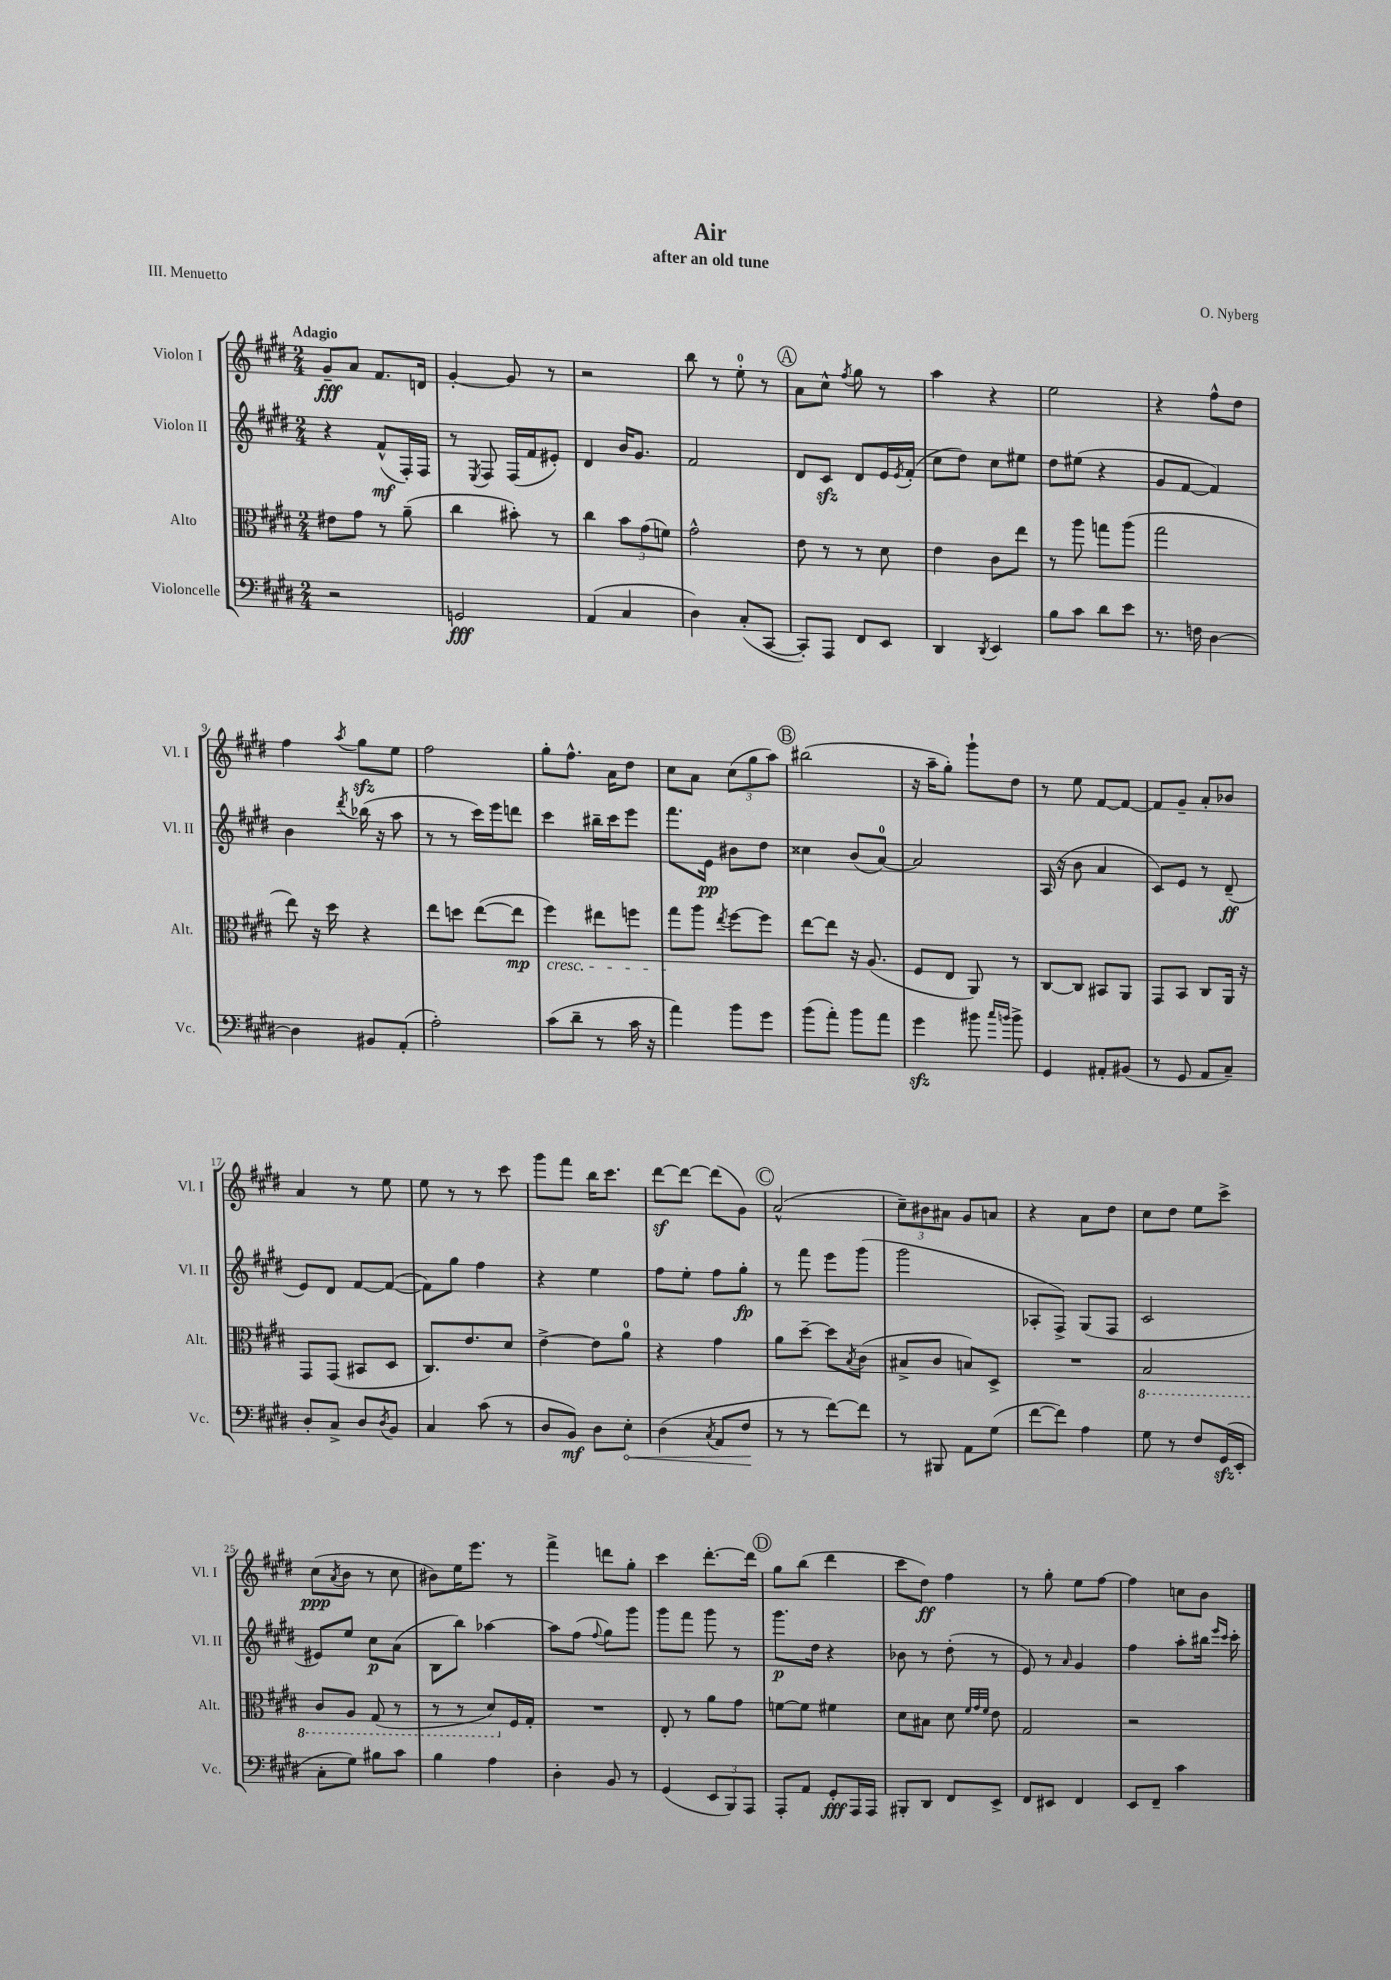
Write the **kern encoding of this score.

**kern	**dynam	**kern	**dynam	**kern	**dynam	**kern	**dynam
*part4	*part4	*part3	*part3	*part2	*part2	*part1	*part1
*staff4	*staff4	*staff3	*staff3	*staff2	*staff2	*staff1	*staff1
*I"Violoncelle	*	*I"Alto	*	*I"Violon II	*	*I"Violon I	*
*I'Vc.	*	*I'Alt.	*	*I'Vl. II	*	*I'Vl. I	*
*clefF4	*	*clefC3	*	*clefG2	*	*clefG2	*
*k[f#c#g#d#]	*	*k[f#c#g#d#]	*	*k[f#c#g#d#]	*	*k[f#c#g#d#]	*
*M2/4	*	*M2/4	*	*M2/4	*	*M2/4	*
=1	=1	=1	=1	=1	=1	=1	=1
!	!	!	!	!	!	!LO:TX:a:B:t=Adagio	!
2r	.	8e#X\L	.	4r	.	8g#~/L	fff
.	.	8g#\J	.	.	.	8a/J	.
.	.	8r	.	(8f#^^/L	mf	8.f#/L	.
.	.	(8a~\	.	16F#'/L)	.	.	.
.	.	.	.	16F#/JJ	.	16dn/Jk	.
=2	=2	=2	=2	=2	=2	=2	=2
2GGn/	fff	4cc#\	.	8r	.	[4g#'/	.
.	.	.	.	8qE/	.	.	.
.	.	.	.	8F#/	.	.	.
.	.	8b#X'\)	.	(16F#/LL	.	8g#/]	.
.	.	.	.	16f#/J	.	.	.
.	.	8r	.	8e#X'/J)	.	8r	.
=3	=3	=3	=3	=3	=3	=3	=3
(4AA/	.	4cc#\	.	4d#/	.	2r	.
4C#/	.	12b\L	.	16b/KL	.	.	.
.	.	.	.	8.g#/J	.	.	.
.	.	(12g#\	.	.	.	.	.
.	.	12fn\J)	.	.	.	.	.
=4	=4	=4	=4	=4	=4	=4	=4
4D#\)	.	2g#^^\	.	2f#/	.	8bb\	.
.	.	.	.	.	.	8r	.
(8C#'/L	.	.	.	.	.	8ee'\	.
[8CC#/J	.	.	.	.	.	8r	.
!!LO:REH:place=s1:t=A
=5	=5	=5	=5	=5	=5	=5	=5
8CC#'/L])	.	8e\	.	8d#/L	.	8a\L	.
8AAA/J	.	8r	.	8c#zz/J	.	8cc#^^\J	.
.	.	.	.	.	.	8qff#/	.
8FF#/L	.	8r	.	8d#/L	.	8gg#\	.
8EE/J	.	8d#\	.	16e/L	.	8r	.
.	.	.	.	8qe/	.	.	.
.	.	.	.	(16f#'/JJ	.	.	.
=6	=6	=6	=6	=6	=6	=6	=6
4DD#/	.	4e\	.	8cc#\L	.	4aa\	.
.	.	.	.	8dd#\J)	.	.	.
8qDD#/	.	.	.	.	.	.	.
4EE/	.	8c#\L	.	8cc#\L	.	4r	.
.	.	8ee\J	.	8ee#X\J	.	.	.
=7	=7	=7	=7	=7	=7	=7	=7
8B\L	.	8r	.	8dd#\L	.	2ee\	.
8c#\J	.	8aa\	.	(8ee#X\J	.	.	.
8d#\L	.	8ggn\L	.	4r	.	.	.
8e\J	.	(8aa\J	.	.	.	.	.
=8	=8	=8	=8	=8	=8	=8	=8
8.r	.	2gg#\	.	8g#/L	.	4r	.
.	.	.	.	[8f#/J	.	.	.
16Fn\	.	.	.	.	.	.	.
[4D#\	.	.	.	4f#/])	.	8ff#^^\L	.
.	.	.	.	.	.	8dd#\J	.
!!LO:LB:g=z
=9	=9	=9	=9	=9	=9	=9	=9
4D#\]	.	8ee\)	.	4b\	.	4ff#\	.
.	.	16r	.	.	.	.	.
.	.	16dd#\	.	.	.	.	.
.	.	.	.	8qddd#/	.	8qaa/	.
8BB#X/L	.	4r	.	(16bb-X\	.	8gg#zz\L	.
.	.	.	.	16r	.	.	.
(8AA'/J	.	.	.	8aa\	.	8ee\J	.
=10	=10	=10	=10	=10	=10	=10	=10
2A'\)	.	8ee\L	.	8r	.	2ff#\	.
.	.	8ddn\J	.	8r	.	.	.
.	.	([8ee\L	.	16ccc#\LL)	.	.	.
.	.	.	.	16eee\J	.	.	.
.	.	8ee\J]	mp	8dddn\J	.	.	.
=11	=11	=11	=11	=11	=11	=11	=11
!	!	!LO:TX:b:i:t=cresc.	!	!	!	!	!
(8c#\L	.	4ff#\)	.	4ccc#\	.	8gg#'\L	.
8d#~\J	.	.	.	.	.	8.ff#^^\J	.
8r	.	8ee#X\L	.	16bb#X~\LL	.	.	.
.	.	.	.	16ccc#\J	.	16a\KL	.
16c#\	.	8ffn\J	.	8eee\J	.	8dd#\J	.
16r	.	.	.	.	.	.	.
=12	=12	=12	=12	=12	=12	=12	=12
4a\)	.	8gg#\L	.	8.fff#\L	.	8cc#\L	.
.	.	8aa\J	.	.	.	8a\J	.
.	.	.	.	16e\Jk	pp	.	.
.	.	8qee/	.	.	.	.	.
8b\L	.	[8ff#\L	.	8b#X\L	.	(12cc#\L	.
.	.	.	.	.	.	12gg#\	.
8g#\J	.	8ff#\J]	.	8dd#\J	.	.	.
.	.	.	.	.	.	12aa\J)	.
!!LO:REH:place=s1:t=B
=13	=13	=13	=13	=13	=13	=13	=13
(8b\L	.	[8ee\L	.	4cc##X\	.	(2bb#X\	.
8a'\J)	.	8ee\J]	.	.	.	.	.
8b\L	.	16r	.	(8b/L	.	.	.
.	.	(8.A/	.	.	.	.	.
8a\J	.	.	.	[8a/J)	.	.	.
=14	=14	=14	=14	=14	=14	=14	=14
4g#zz\	.	8F#/L	.	2a/]	.	16r	.
.	.	.	.	.	.	16aa~\KL	.
.	.	8E/J	.	.	.	8gg#'\J)	.
8b#X\	.	8AA/)	.	.	.	8ggg#`\L	.
16qqcc#/LL	.	.	.	.	.	.	.
16qqbn/JJ	.	.	.	.	.	.	.
8b^\	.	8r	.	.	.	8dd#\J	.
=15	=15	=15	=15	=15	=15	=15	=15
4GG#/	.	[8C#/L	.	(16A/	.	8r	.
.	.	.	.	16r	.	.	.
.	.	8C#/J]	.	8b\	.	8ee\	.
8AA#X'/L	.	8BB#X/L	.	4a/	.	[8f#/L	.
(8BB#X/J	.	8AA/J	.	.	.	8f#/J_	.
=16	=16	=16	=16	=16	=16	=16	=16
8r	.	8GG#/L	.	8c#/L)	.	8f#/L]	.
8GG#/	.	8BB/J	.	8e/J	.	8g#~/J	.
8AA/L	.	8C#/L	.	8r	.	8a'/L	.
8C#~/J)	.	16AA/Jk	.	(8d#~/	ff	8b-X/J	.
.	.	16r	.	.	.	.	.
!!LO:LB:g=z
=17	=17	=17	=17	=17	=17	=17	=17
8D#'/L	.	8GG#/L	.	8e/L)	.	4a/	.
8C#^/J	.	(8GG#/J	.	8d#/J	.	.	.
8D#/L	.	8BB#X/L	.	[8f#/L	.	8r	.
8qD#/	.	.	.	.	.	.	.
8BB/J	.	8D#/J	.	(8f#/J_	.	8ee\	.
=18	=18	=18	=18	=18	=18	=18	=18
4C#/	.	8.C#/L)	.	8f#\L])	.	8ee\	.
.	.	.	.	8gg#\J	.	8r	.
.	.	8.e/	.	.	.	.	.
(8c#\	.	.	.	4ff#\	.	8r	.
8r	.	8d#/J	.	.	.	8ccc#\	.
=19	=19	=19	=19	=19	=19	=19	=19
8D#/L	.	[4e^\	.	4r	.	8ggg#\L	.
8BB/J)	mf	.	.	.	.	8fff#\J	.
8D#\L	.	8e\L]	.	4ee\	.	16bb\KL	.
.	.	.	.	.	.	8.ccc#\J	.
!	!LO:HP:b	!	!	!	!	!	!
8E'\J	<	8a\J	.	.	.	.	.
=20	=20	=20	=20	=20	=20	=20	=20
(4D#\	.	4r	.	8ff#\L	.	[8ddd#z\L	.
.	.	.	.	8ee'\J	.	8ddd#\J_	.
8qC#/	.	.	.	.	.	.	.
8AA/L	.	4g#\	.	8ff#\L	.	(8ddd#\L]	.
8F#/J	.	.	.	8gg#'\J	fp	8g#\J)	.
.	[	.	.	.	.	.	.
!!LO:REH:place=s1:t=C
=21	=21	=21	=21	=21	=21	=21	=21
8r	.	8a\L	.	8r	.	(2a^^/	.
8r	.	[8dd#~\J	.	8fff#\	.	.	.
[8f#\L)	.	8dd#\L]	.	8eee\L	.	.	.
.	.	8qB/	.	.	.	.	.
8f#\J]	.	(8c#\J	.	(8ggg#\J	.	.	.
=22	=22	=22	=22	=22	=22	=22	=22
8r	.	8B#X^/L	.	2ggg#\	.	12cc#~\L)	.
.	.	.	.	.	.	12b#X\	.
8BBB#X/	.	8c#/J	.	.	.	.	.
.	.	.	.	.	.	12a#X\J	.
8AA\L	.	8Bn/L)	.	.	.	8g#/L	.
(8G#\J	.	8D#^/J	.	.	.	8an/J	.
=23	=23	=23	=23	=23	=23	=23	=23
[8f#\L	.	2r	.	8A-X'/L	.	4r	.
8f#\J])	.	.	.	8F#^/J)	.	.	.
4A\	.	.	.	(8G#/L	.	8a\L	.
.	.	.	.	8F#/J	.	8dd#\J	.
=24	=24	=24	=24	=24	=24	=24	=24
*	*	*8ba	*	*	*	*	*
8G#\	.	2BB/	.	2c#/	.	8cc#\L	.
8r	.	.	.	.	.	8dd#\J	.
8F#/L	.	.	.	.	.	8ee\L	.
(16GG#zz/L	.	.	.	.	.	8ccc#^\J	.
16EE'/JJ	.	.	.	.	.	.	.
!!LO:LB:g=z
=25	=25	=25	=25	=25	=25	=25	=25
8C#'\L	.	8C#/L	.	8e#X/L)	.	(8cc#\L	ppp
.	.	.	.	.	.	8qa/	.
8G#\J)	.	8AA/J	.	8ee/J	.	8b\J	.
8B#X\L	.	(8GG#/	.	8cc#\L	p	8r	.
8c#\J	.	8r	.	(8a\J	.	8cc#\	.
=26	=26	=26	=26	=26	=26	=26	=26
4B\	.	8r	.	8B\L	.	8b#X\L)	.
.	.	8r	.	8bb\J)	.	16ee\K	.
.	.	.	.	.	.	8.eee\J	.
4A\	.	8D#/L)	.	[4aa-X\	.	.	.
*	*	*X8ba	*	*	*	*	*
.	.	16F#/L	.	.	.	8r	.
.	.	16G#'/JJ	.	.	.	.	.
=27	=27	=27	=27	=27	=27	=27	=27
4D#'\	.	2r	.	8aa-\L]	.	4fff#^\	.
.	.	.	.	(8ff#\J	.	.	.
.	.	.	.	8qqff#/	.	.	.
8BB/	.	.	.	8gg#\L)	.	8dddn\L	.
8r	.	.	.	8ggg#\J	.	8gg#'\J	.
=28	=28	=28	=28	=28	=28	=28	=28
(4GG#/	.	8E'/	.	8ggg#\L	.	4ccc#\	.
.	.	8r	.	8fff#\J	.	.	.
12EE/L	.	8a\L	.	8ggg#\	.	[8.ddd#'\L	.
12BBB/)	.	.	.	.	.	.	.
.	.	8g#\J	.	8r	.	.	.
12AAA/J	.	.	.	.	.	.	.
.	.	.	.	.	.	16ddd#\Jk]	.
!!LO:REH:place=s1:t=D
=29	=29	=29	=29	=29	=29	=29	=29
8AAA'/L	.	[8fn\L	.	8.ggg#\L	p	8gg#\L	.
8AA/J	.	8f\J]	.	.	.	(8bb\J	.
.	.	.	.	16dd#\Jk	.	.	.
8GG#'/L	fff	4f#X\	.	4r	.	4ddd#\	.
16AAA/L	.	.	.	.	.	.	.
16AAA/JJ	.	.	.	.	.	.	.
=30	=30	=30	=30	=30	=30	=30	=30
8BBB#X'/L	.	8d#\L	.	8b-X\	.	8ccc#\L	.
8DD#/J	.	8B#X\J	.	8r	.	8dd#\J)	ff
8FF#/L	.	8d#\	.	(8dd#'\	.	4ff#\	.
.	.	32qqf#/LLL	.	.	.	.	.
.	.	32qqg#/	.	.	.	.	.
.	.	32qqf#/JJJ	.	.	.	.	.
8EE^/J	.	8e\	.	8r	.	.	.
=31	=31	=31	=31	=31	=31	=31	=31
8FF#/L	.	2G#/	.	8e/)	.	8r	.
8EE#X/J	.	.	.	8r	.	8gg#'\	.
.	.	.	.	16qqa/	.	.	.
4FF#/	.	.	.	4g#/	.	8ee\L	.
.	.	.	.	.	.	[8ff#\J	.
=32	=32	=32	=32	=32	=32	=32	=32
8EE/L	.	2r	.	4ff#\	.	4ff#\]	.
8FF#~/J	.	.	.	.	.	.	.
4c#\	.	.	.	8aa'\L	.	8ccn\L	.
.	.	.	.	16bb#X\Jk	.	8b\J	.
.	.	.	.	16qqeee/LL	.	.	.
.	.	.	.	16qqccc#/JJ	.	.	.
.	.	.	.	16ccc#'\	.	.	.
==	==	==	==	==	==	==	==
*-	*-	*-	*-	*-	*-	*-	*-
